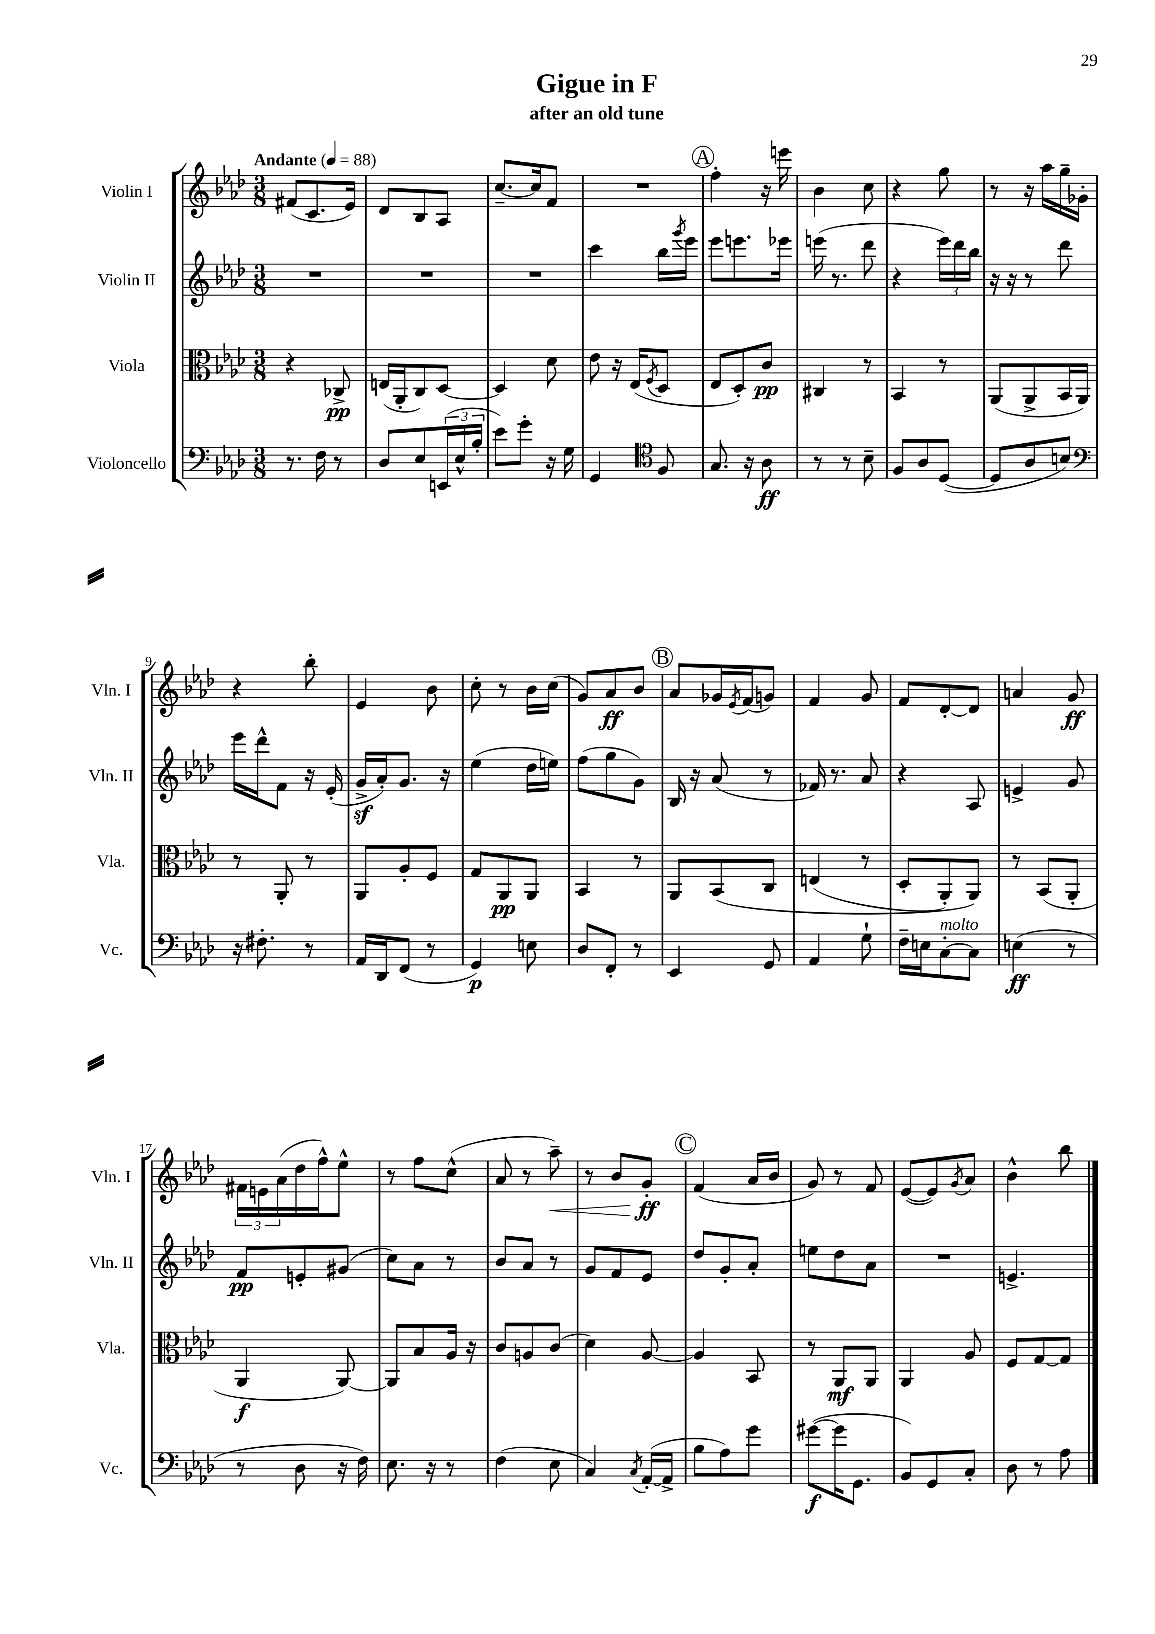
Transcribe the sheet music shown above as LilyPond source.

\header { title = "Gigue in F" subtitle = "after an old tune" }
<<
\new StaffGroup <<
\new Staff = "s0" \with { instrumentName = "Violin I" shortInstrumentName = "Vln. I" } {
    \clef treble \key aes \major \numericTimeSignature \time 3/8 \tempo "Andante" 4 = 88
    fis'8( c'8. ees'16) |
    des'8 bes8 aes8 |
    c''8.~-- c''16 f'8 |
    R4. |
    \mark \markup { \circle "A" } f''4-. r16 e'''16 |
    bes'4 c''8 |
    r4 g''8 |
    r8 r16 aes''16 g''16-- ges'16-. |
    r4 bes''8-. |
    ees'4 bes'8 |
    c''8-. r8 bes'16 c''16( |
    g'8) aes'8\ff bes'8 |
    \mark \markup { \circle "B" } aes'8 ges'16 \acciaccatura { ees'8 } f'16( g'8) |
    f'4 g'8 |
    f'8 des'8~-. des'8 |
    a'4 g'8\ff |
    \tuplet 3/2 { fis'16 e'16 aes'16( } des''16 f''16-^) ees''8-^ |
    r8 f''8 c''8-^( |
    aes'8 r8 aes''8--\<) |
    r8 bes'8 g'8-.\ff\! |
    \mark \markup { \circle "C" } f'4( aes'16 bes'16 |
    g'8) r8 f'8 |
    ees'8~( ees'8) \acciaccatura { g'8 } aes'8 |
    bes'4-^ bes''8 \bar "|." |
}
\new Staff = "s1" \with { instrumentName = "Violin II" shortInstrumentName = "Vln. II" } {
    \clef treble \key aes \major \numericTimeSignature \time 3/8
    R4. |
    R4. |
    R4. |
    c'''4 bes''16 \acciaccatura { g'''8 } ees'''16 |
    \mark \markup { \circle "A" } ees'''8 e'''8. ees'''16 |
    e'''16( r8. des'''8 |
    r4 \tuplet 3/2 { ees'''16) des'''16 bes''16 } |
    r16 r16 r8 des'''8 |
    ees'''16 des'''16-^ f'8 r16 ees'16-.( |
    g'16->\sf aes'16-.) g'8. r16 |
    ees''4( des''16 e''16) |
    f''8( g''8 g'8) |
    \mark \markup { \circle "B" } bes16 r16 aes'8( r8 |
    fes'16) r8. aes'8 |
    r4 aes8 |
    e'4-> g'8 |
    f'8\pp e'8-. gis'8( |
    c''8) aes'8 r8 |
    bes'8 aes'8 r8 |
    g'8 f'8 ees'8 |
    \mark \markup { \circle "C" } des''8 g'8-. aes'8-. |
    e''8 des''8 aes'8 |
    R4. |
    e'4.-> \bar "|." |
}
\new Staff = "s2" \with { instrumentName = "Viola" shortInstrumentName = "Vla." } {
    \clef alto \key aes \major \numericTimeSignature \time 3/8
    r4 ces8->\pp |
    e16( aes,16-. c8) des8~ |
    des4 des'8 |
    ees'8 r16 ees16( \acciaccatura { f8 } des8 |
    \mark \markup { \circle "A" } ees8 des8-.) c'8\pp |
    cis4 r8 |
    bes,4 r8 |
    aes,8( aes,8-> bes,16 aes,16) |
    r8 aes,8-. r8 |
    aes,8 aes8-. f8 |
    g8 aes,8\pp aes,8 |
    bes,4 r8 |
    \mark \markup { \circle "B" } aes,8 bes,8\( c8 |
    e4( r8 |
    des8-. aes,8-.) aes,8\) |
    r8 bes,8( aes,8-. |
    aes,4\f aes,8~) |
    aes,8 bes8 aes16 r16 |
    c'8 a8 c'8( |
    des'4) aes8~ |
    \mark \markup { \circle "C" } aes4 bes,8 |
    r8 aes,8\mf aes,8 |
    aes,4 aes8 |
    f8 g8~ g8 \bar "|." |
}
\new Staff = "s3" \with { instrumentName = "Violoncello" shortInstrumentName = "Vc." } {
    \clef bass \key aes \major \numericTimeSignature \time 3/8
    r8. f16 r8 |
    des8 ees8 \tuplet 3/2 { e,16( ees16-^ bes16-. } |
    ees'8) g'8-. r16 g16 |
    g,4 \clef tenor f8 |
    \mark \markup { \circle "A" } g8. r16 aes8\ff |
    r8 r8 bes8-- |
    f8 aes8 des8~( |
    des8 aes8 b8) |
    \clef bass r16 fis8.-. r8 |
    aes,16 des,16 f,8( r8 |
    g,4\p) e8 |
    des8 f,8-. r8 |
    \mark \markup { \circle "B" } ees,4 g,8 |
    aes,4 g8-! |
    f16-- e16 c8~-.^\markup { \italic "molto" } c8 |
    e4\ff( r8 |
    r8 des8 r16 f16) |
    ees8. r16 r8 |
    f4( ees8 |
    c4) \acciaccatura { c8 } aes,16~-.( aes,16-> |
    \mark \markup { \circle "C" } bes8 aes8) g'8 |
    gis'8~\f( gis'16 g,8. |
    bes,8) g,8 c8-. |
    des8 r8 aes8 \bar "|." |
}
>>
>>
